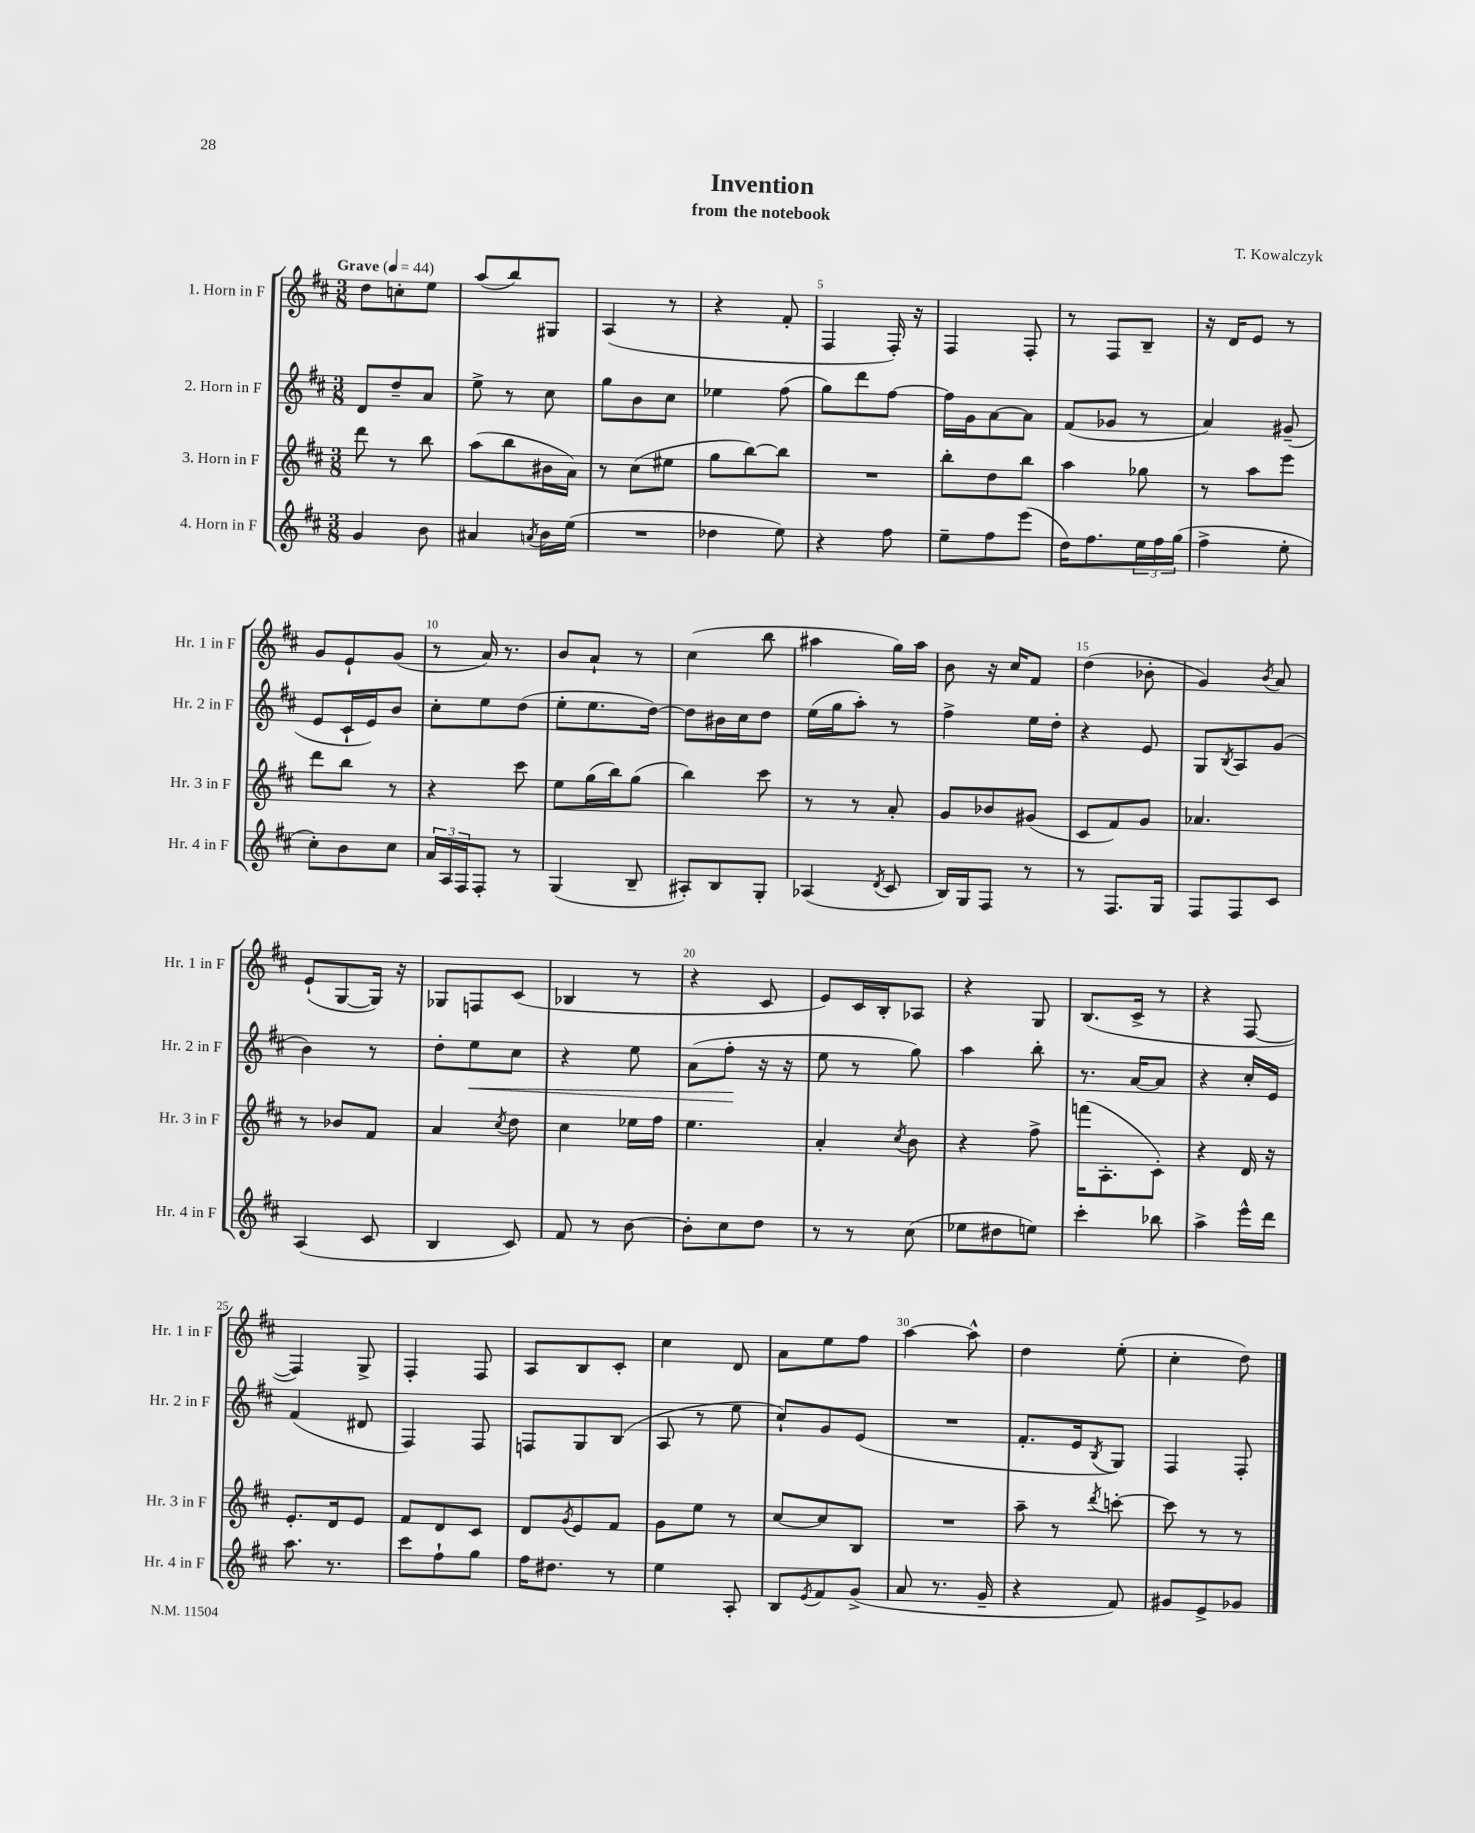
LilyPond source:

\header { title = "Invention" composer = "T. Kowalczyk" subtitle = "from the notebook" }
<<
\new StaffGroup <<
\new Staff = "s0" \with { instrumentName = "1. Horn in F" shortInstrumentName = "Hr. 1 in F" } {
    \clef treble \key d \major \numericTimeSignature \time 3/8 \tempo "Grave" 4 = 44
    d''8 c''8-. e''8 |
    a''8( b''8) gis8 |
    a4( r8 |
    r4 fis'8-. |
    fis4 fis16-.) r16 |
    fis4 fis8-. |
    r8 fis8 b8-- |
    r16 d'16 e'8 r8 |
    g'8 e'8-! g'8( |
    r8 a'16) r8. |
    b'8 a'8-! r8 |
    cis''4( b''8 |
    ais''4 g''16) ais''16 |
    b'8 r16 cis''16 fis'8 |
    d''4( bes'8-. |
    g'4) \acciaccatura { b'8 } a'8 |
    e'8-!( g8~ g16) r16 |
    ges8 f8 cis'8( |
    bes4 r8 |
    r4 cis'8 |
    e'8) cis'16 b16-. aes8 |
    r4 g8 |
    b8.( cis'16-> r8 |
    r4 fis8~ |
    fis4) g8-> |
    fis4-. fis8 |
    a8 b8 cis'8-. |
    cis''4 d'8 |
    a'8 e''8 fis''8 |
    a''4~ a''8-^ |
    d''4 e''8-.( |
    cis''4-. d''8) \bar "|." |
}
\new Staff = "s1" \with { instrumentName = "2. Horn in F" shortInstrumentName = "Hr. 2 in F" } {
    \clef treble \key d \major \numericTimeSignature \time 3/8
    d'8 d''8-- a'8 |
    e''8-> r8 cis''8 |
    g''8 b'8 cis''8 |
    ees''4 fis''8( |
    g''8) d'''8 fis''8~ |
    fis''16 g'16 a'8~ a'8 |
    fis'8( ges'8 r8 |
    a'4) gis'8--( |
    e'8 cis'16-! e'16) b'8 |
    cis''8-. e''8 d''8( |
    e''8-. e''8. d''16~) |
    d''8 bis'16 cis''16 d''8 |
    e''16( g''16 a''8-.) r8 |
    fis''4-> e''16 d''16-. |
    r4 e'8 |
    g8 \acciaccatura { b8 } a8 g'8( |
    b'4) r8 |
    d''8-. e''8\< cis''8 |
    r4 e''8 |
    a'8( fis''8-.\! r16 r16 |
    e''8 r8 g''8) |
    a''4 b''8-. |
    r8. a'16~ a'8 |
    r4 cis''16-. e'16 |
    fis'4( dis'8 |
    fis4) fis8 |
    f8 g8 b8( |
    a8 r8 e''8 |
    cis''8-!) g'8 e'8( |
    R4. |
    fis'8.-. e'16 \acciaccatura { b8 } g8) |
    fis4 fis8-. \bar "|." |
}
\new Staff = "s2" \with { instrumentName = "3. Horn in F" shortInstrumentName = "Hr. 3 in F" } {
    \clef treble \key d \major \numericTimeSignature \time 3/8
    d'''8 r8 b''8 |
    a''8( b''8 bis'16 a'16) |
    r8 cis''8( eis''8 |
    g''8 b''8~) b''8 |
    R4. |
    b''8-. d''8 b''8 |
    a''4 ges''8 |
    r8 a''8 e'''8 |
    d'''8 b''8 r8 |
    r4 cis'''8 |
    e''8 g''16( b''16) g''8( |
    b''4) cis'''8 |
    r8 r8 a'8-. |
    g'8 bes'8 gis'8( |
    cis'8 fis'8) g'8 |
    aes'4. |
    r8 bes'8 fis'8 |
    a'4 \acciaccatura { cis''8 } d''8 |
    cis''4 ees''16 fis''16 |
    e''4. |
    a'4-. \acciaccatura { cis''8 } b'8 |
    r4 fis''8-> |
    f'''16( a8.-. cis'8-.) |
    r4 d'16 r16 |
    e'8.-. d'16 e'8 |
    fis'8 d'8 cis'8 |
    d'8 \acciaccatura { g'8 } e'8 fis'8 |
    g'8 e''8 r8 |
    cis''8~ cis''8 b8 |
    R4. |
    a''8-- r8 \acciaccatura { d'''8 } c'''8~-. |
    c'''8 r8 r8 \bar "|." |
}
\new Staff = "s3" \with { instrumentName = "4. Horn in F" shortInstrumentName = "Hr. 4 in F" } {
    \clef treble \key d \major \numericTimeSignature \time 3/8
    g'4 b'8 |
    ais'4 \acciaccatura { a'8 } b'16 e''16( |
    R4. |
    des''4 e''8) |
    r4 fis''8 |
    e''8-- fis''8 e'''8( |
    d''16) fis''8. \tuplet 3/2 { e''16 fis''16 g''16( } |
    fis''4-> e''8-. |
    cis''8-.) b'8 cis''8 |
    \tuplet 3/2 { a'16 a16 fis16 } fis8-. r8 |
    g4( b8-- |
    ais8-.) b8 g8-. |
    aes4( \acciaccatura { d'8 } cis'8 |
    b16) g16 fis8 r8 |
    r8 fis8. g16 |
    fis8 fis8 cis'8 |
    a4( cis'8 |
    b4 cis'8) |
    fis'8 r8 b'8~ |
    b'8-. cis''8 d''8 |
    r8 r8 cis''8( |
    ees''8 dis''8 e''8) |
    cis'''4-. bes''8 |
    a''4-> e'''16-^ d'''16 |
    a''8. r8. |
    cis'''8 fis''8-! g''8 |
    fis''16 dis''8. r8 |
    e''4 a8-. |
    b8 \acciaccatura { e'8 } fis'8 g'8->( |
    a'8 r8. g'16-- |
    r4 fis'8) |
    gis'8 e'8-> ges'8 \bar "|." |
}
>>
>>
\layout { \context { \Score \override BarNumber.break-visibility = ##(#f #t #t) barNumberVisibility = #(every-nth-bar-number-visible 5) } }
